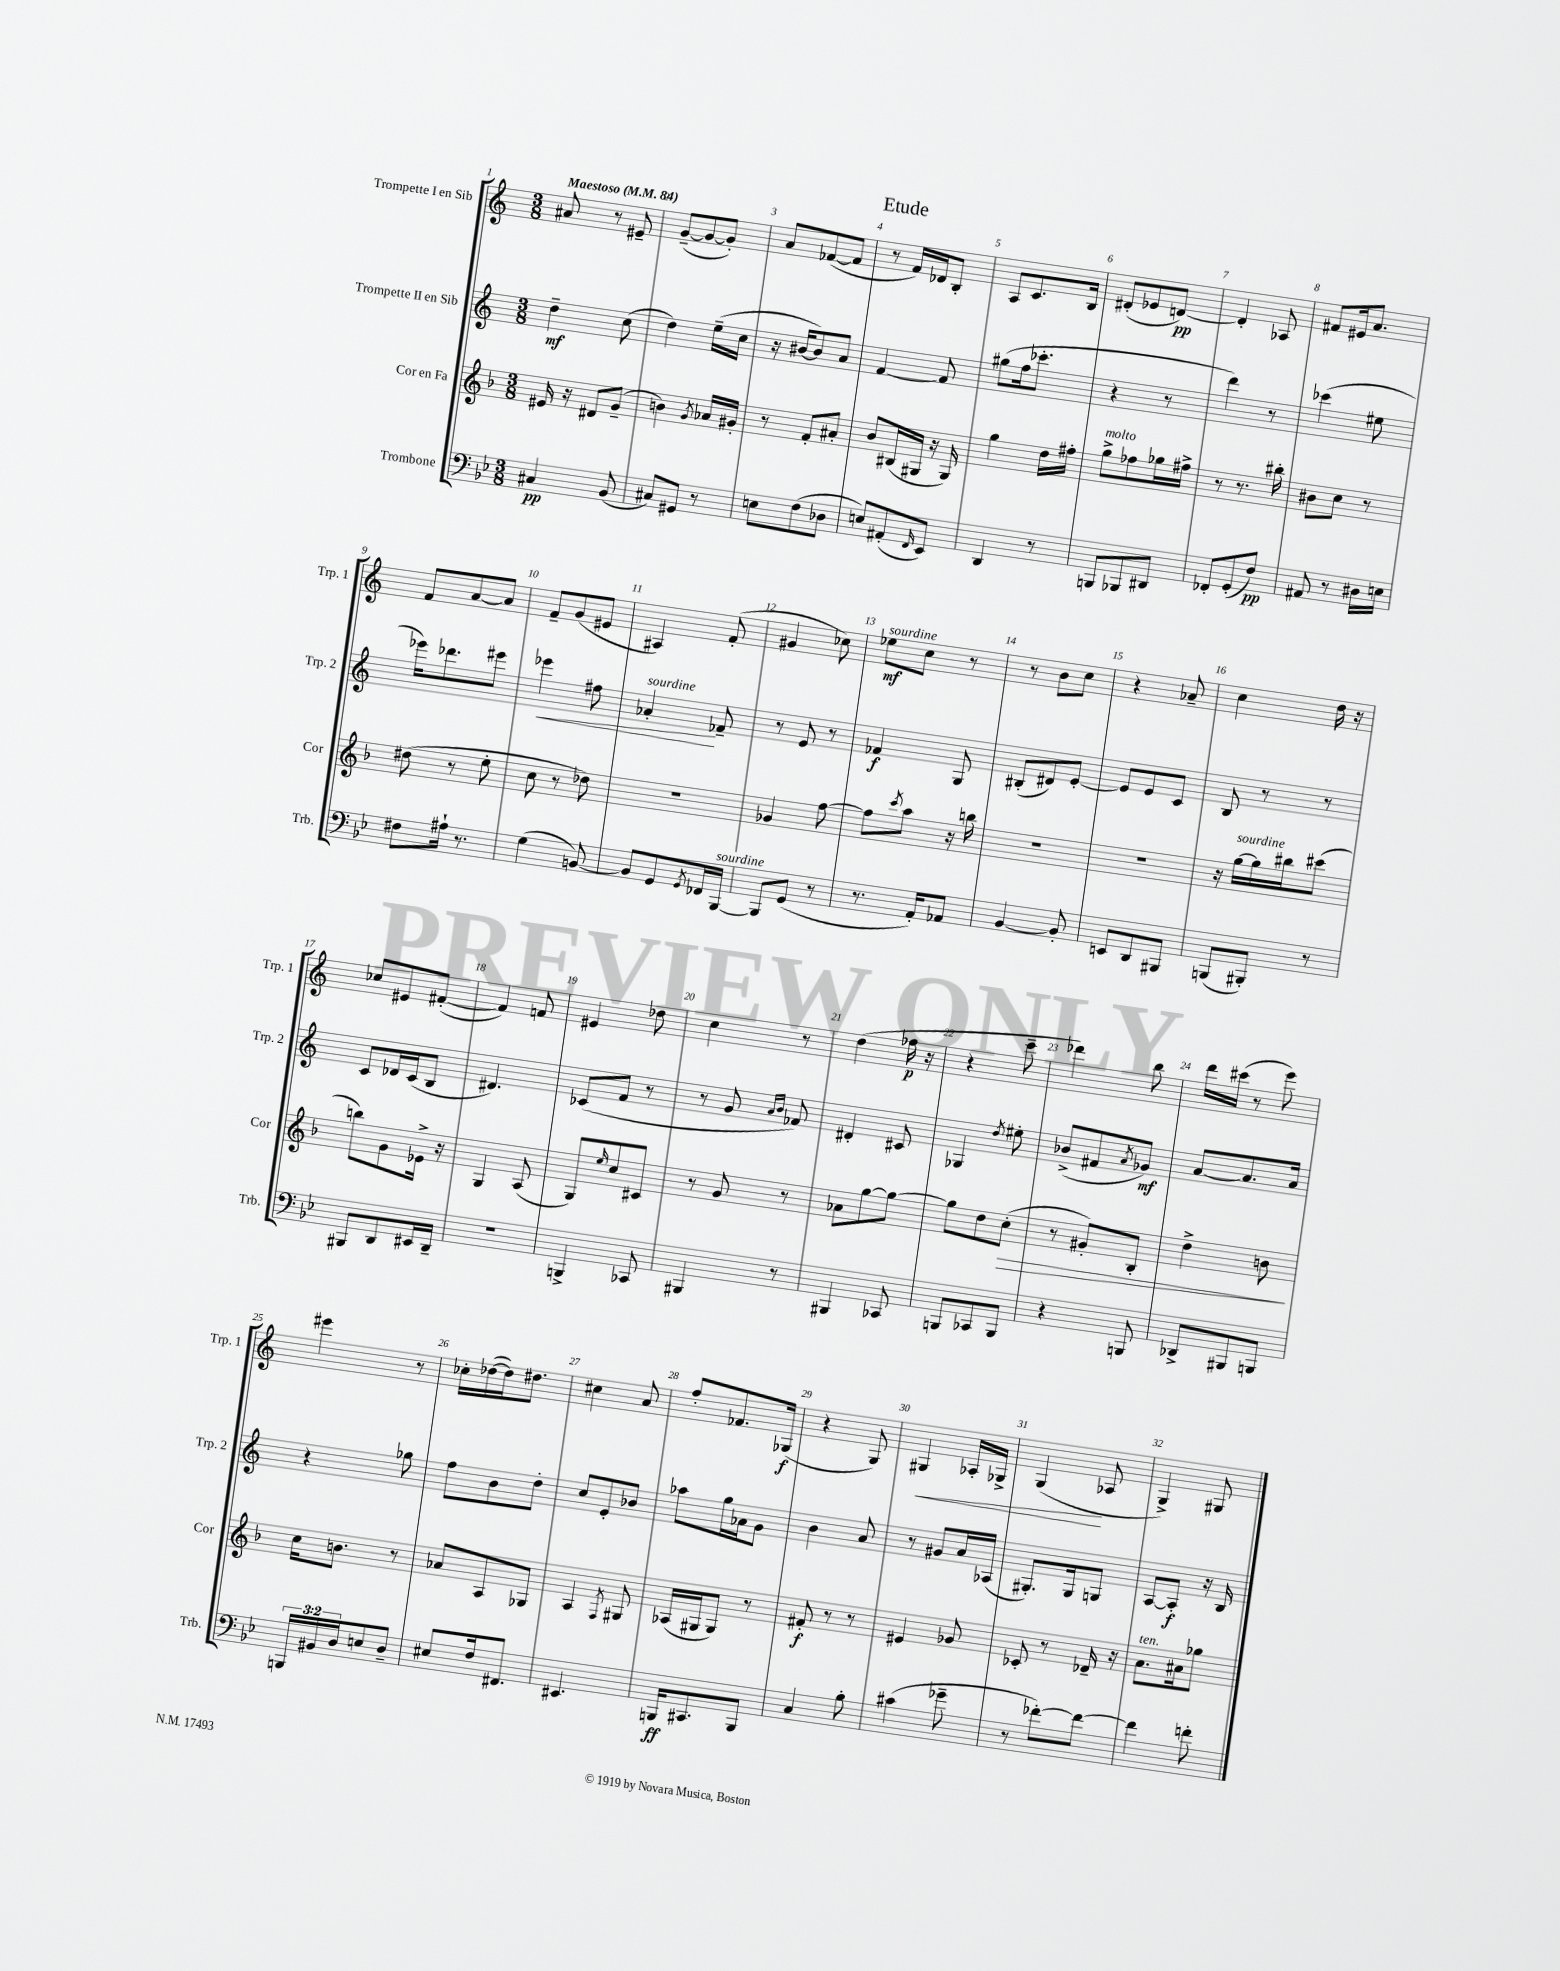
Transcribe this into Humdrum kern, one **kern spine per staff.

**kern	**dynam	**kern	**dynam	**kern	**dynam	**kern	**dynam
*part4	*part4	*part3	*part3	*part2	*part2	*part1	*part1
*staff4	*staff4	*staff3	*staff3	*staff2	*staff2	*staff1	*staff1
*I"Trombone	*	*I"Cor en Fa	*	*I"Trompette II en Sib	*	*I"Trompette I en Sib	*
*I'Trb.	*	*I'Cor	*	*I'Trp. 2	*	*I'Trp. 1	*
*clefF4	*	*clefG2	*	*clefG2	*	*clefG2	*
*k[b-e-]	*	*k[b-]	*	*k[]	*	*k[]	*
*M3/8	*	*M3/8	*	*M3/8	*	*M3/8	*
*MM84	*	*MM84	*	*MM84	*	*MM84	*
=1	=1	=1	=1	=1	=1	=1	=1
!	!	!	!	!	!	!LO:TX:a:B:t=Maestoso	!
4C#X/	pp	16e#X/	.	4dd~\	mf	8a#X/	.
.	.	16r	.	.	.	.	.
.	.	8d#X/L	.	.	.	8r	.
(8BB-/	.	(8g~/J	.	(8cc\	.	8e#X~/	.
=2	=2	=2	=2	=2	=2	=2	=2
8C#X/L)	.	4bn\)	.	4dd\)	.	([8g~/L	.
8GG#X/J	.	.	.	.	.	8g/_	.
.	.	8qg/	.	.	.	.	.
8r	.	16a-X/LL	.	(16ee~\LL	.	8g'/J])	.
.	.	16g#X'/JJ	.	16cc\JJ	.	.	.
=3	=3	=3	=3	=3	=3	=3	=3
8En\L	.	8r	.	16r	.	8a/L	.
.	.	.	.	[16b#X/KL	.	.	.
(8F\	.	8f'/L	.	8b#/])	.	([8f-X/	.
8D-X\J	.	8a#X'/J	.	8a/J	.	8f-/J]	.
=4	=4	=4	=4	=4	=4	=4	=4
8En/L)	.	8b-/L	.	[4f/	.	8r	.
(8AA#X'/	.	(16B#X/L	.	.	.	16f/LL)	.
.	.	16G#X/JJ	.	.	.	16d-X/J	.
16qqFF/	.	.	.	.	.	.	.
8EE-/J)	.	16r	.	8f/]	.	8B'/J	.
.	.	16G#/)	.	.	.	.	.
=5	=5	=5	=5	=5	=5	=5	=5
4DD/	.	4gg\	.	(8gg#X\L	.	8A/L	.
.	.	.	.	16ff\k	.	8.c/	.
.	.	.	.	8.ccc-X'\J	.	.	.
8r	.	16dd\LL	.	.	.	.	.
.	.	16ff#X'\JJ	.	.	.	16B/Jk	.
=6	=6	=6	=6	=6	=6	=6	=6
!	!	!LO:TX:a:i:t=molto	!	!	!	!	!
8BBBn/L	.	8gg^\L	.	4r	.	(8d#X'/L	.
8BBB-X/	.	8ff-X\	.	.	.	8e-X/	.
8DD#X/J	.	16gg-X\L	.	8r	.	[8dn/J)	pp
.	.	16ff#X^\JJ	.	.	.	.	.
=7	=7	=7	=7	=7	=7	=7	=7
8FF-X'/L	.	8r	.	4ddd\)	.	4d'/]	.
(8GG'/	.	8.r	.	.	.	.	.
8F/J)	pp	.	.	8r	.	8A-X/	.
.	.	16bb#X'\	.	.	.	.	.
=8	=8	=8	=8	=8	=8	=8	=8
8AA#X/	.	8b#X\L	.	(4ccc-X\	.	8f#X/L	.
8r	.	8cc\J	.	.	.	16e#X/k	.
.	.	.	.	.	.	8.a/J	.
16D#X\LL	.	8r	.	8ee#X\	.	.	.
16En\JJ	.	.	.	.	.	.	.
!!LO:LB:g=z
=9	=9	=9	=9	=9	=9	=9	=9
8F#X\L	.	(8dd#X\	.	16eee-X\KL)	.	8f/L	.
.	.	.	.	8.ddd-X\	.	.	.
16A#X`\Jk	.	8r	.	.	.	[8a/	.
8.r	.	.	.	.	.	.	.
.	.	8ee'\	.	8eee#X\J	.	8a/J]	.
=10	=10	=10	=10	=10	=10	=10	=10
!	!	!	!	!	!LO:HP:b	!	!
(4G\	.	8cc\	.	4eee-X\	<	8f~/L	.
.	.	8r	.	.	.	(8g/	.
[8BBn/)	.	8dd-X\)	.	8ff#X\	.	8e#X/J	.
=11	=11	=11	=11	=11	=11	=11	=11
!	!	!	!	!LO:TX:a:i:t=sourdine	!	!	!
8BB/L]	.	4.r	.	4a-X'/	.	4A#X/)	.
8GG/	.	.	.	.	.	.	.
8qGG/	.	.	.	.	.	.	.
16FF-X/L	.	.	.	8f-X~/	[	(8f'/	.
!LO:TX:a:i:t=sourdine	!	!	!	!	!	!	!
[16BBB-/JJ	.	.	.	.	.	.	.
=12	=12	=12	=12	=12	=12	=12	=12
8BBB-/L]	.	4g-X/	.	8r	.	4g#X/	.
(8GG/J	.	.	.	8e/	.	.	.
8r	.	[8ff\	.	8r	.	8cc-X\)	.
=13	=13	=13	=13	=13	=13	=13	=13
!	!	!	!	!	!	!LO:TX:a:i:t=sourdine	!
8.r	.	8ff\L]	.	4f-X/	f	8ee-X\L	mf
.	.	8qccc/	.	.	.	.	.
.	.	8aa\J	.	.	.	8cc\J	.
16AA'/KL)	.	.	.	.	.	.	.
8AA-X/J	.	16r	.	8G/	.	8r	.
.	.	16bbn\	.	.	.	.	.
=14	=14	=14	=14	=14	=14	=14	=14
[4BB-/	.	4.r	.	(8B#X'/L	.	8r	.
.	.	.	.	8d#X/)	.	8b\L	.
8BB-'/]	.	.	.	[8e'/J	.	8cc\J	.
=15	=15	=15	=15	=15	=15	=15	=15
8EEn/L	.	4.r	.	8e/L]	.	4r	.
8DD/	.	.	.	8e/	.	.	.
8BBB#X/J	.	.	.	8c/J	.	8a-X~/	.
=16	=16	=16	=16	=16	=16	=16	=16
(8BBBn/L	.	16r	.	8B/	.	4cc\	.
!	!	!LO:TX:a:i:t=sourdine	!	!	!	!	!
.	.	[16gg\LL	.	.	.	.	.
8BBB#X'/J)	.	16gg\]	.	8r	.	.	.
.	.	16bb#X\J	.	.	.	.	.
8r	.	(8ccc#X\J	.	8r	.	16dd\	.
.	.	.	.	.	.	16r	.
!!LO:LB:g=z
=17	=17	=17	=17	=17	=17	=17	=17
8BBB#X/L	.	8bbn\L)	.	8c/L	.	8cc-X/L	.
8DD/	.	8g\	.	16d-X/L	.	8e#X/	.
.	.	.	.	(16c/J	.	.	.
16EE#X/L	.	16e-X^\Jk	.	8B/J	.	([8f#X'/J	.
16DD~/JJ	.	16r	.	.	.	.	.
=18	=18	=18	=18	=18	=18	=18	=18
4.r	.	4G/	.	4.d#X/)	.	4f#/])	.
.	.	(8A/	.	.	.	8fn/	.
=19	=19	=19	=19	=19	=19	=19	=19
4BBBn^/	.	8G/L)	.	(8c-X/L	.	4e#X/	.
.	.	16qqee/	.	.	.	.	.
.	.	8cc/	.	8f/J	.	.	.
8CC-X/	.	8c#X/J	.	8r	.	8dd-X\	.
=20	=20	=20	=20	=20	=20	=20	=20
4BBB#X/	.	8r	.	8r	.	4cc\	.
.	.	8g/	.	8g/	.	.	.
.	.	.	.	16qqa/LL	.	.	.
.	.	.	.	16qqb/JJ	.	.	.
8r	.	8r	.	8f-X/)	.	8r	.
=21	=21	=21	=21	=21	=21	=21	=21
4BBB#X/	.	8a-X\L	.	4d#X'/	.	(4dd\	.
.	.	[8gg\	.	.	.	.	.
8CC-X/	.	8gg\J_	.	8c#X/	.	16ff-X\	p
.	.	.	.	.	.	16r	.
=22	=22	=22	=22	=22	=22	=22	=22
8BBBn/L	.	8gg\L]	.	4G-X/	.	4r	.
8CC-X/	.	8dd\	.	.	.	.	.
.	.	.	.	8qdd/	.	.	.
!	!	!	!LO:HP:b	!	!	!	!
8BBB/J	.	(8cc'\J	>	8ee#X'\	.	8ccc~\	.
=23	=23	=23	=23	=23	=23	=23	=23
4r	.	8r	.	(8b-X^/L	.	4ddd-X\)	.
.	.	8g#X'/L)	.	8f#X/	.	.	.
.	.	.	.	8qa/	.	.	.
8BBBn/	.	8B-'/J	.	8g-X/J)	mf	8bb\	.
=24	=24	=24	=24	=24	=24	=24	=24
8DD-X^/L	.	4dd^\	.	[8a/L	.	16ddd\LL	.
.	.	.	.	.	.	(16ccc#X\JJ	.
8BBB#X/	.	.	.	8.a/]	.	8r	.
8BBBn/J	.	8bn\	.	.	.	8eee\)	.
.	.	.	.	16a/Jk	.	.	.
.	.	.	]	.	.	.	.
!!LO:LB:g=z
=25	=25	=25	=25	=25	=25	=25	=25
24BBBn/LL	.	16cc\KL	.	4r	.	4eee#X\	.
24BB#X/	.	.	.	.	.	.	.
.	.	8.bn\J	.	.	.	.	.
24D/J	.	.	.	.	.	.	.
8En/	.	.	.	.	.	.	.
8D~/J	.	8r	.	8gg-X\	.	8r	.
=26	=26	=26	=26	=26	=26	=26	=26
8E#X/L	.	8a-X/L	.	8ff\L	.	16cc-X'\LL	.
.	.	.	.	.	.	([16dd-X\	.
16F/k	.	8A/	.	8b\	.	16dd-\J])	.
8.FF#X/J	.	.	.	.	.	8.dd#X\J	.
.	.	8G-X/J	.	8dd'\J	.	.	.
=27	=27	=27	=27	=27	=27	=27	=27
4.EE#X/	.	4A/	.	8cc/L	.	4cc#X\	.
.	.	.	.	8e'/	.	.	.
.	.	8qF/	.	.	.	.	.
.	.	8G#X/	.	8b-X/J	.	8a/	.
=28	=28	=28	=28	=28	=28	=28	=28
16BBBn/KL	ff	(16A-X/LL	.	8aa-X\L	.	8ff'/L	.
8.CC#X/	.	16G#X/J	.	.	.	.	.
.	.	8G#/J)	.	16gg\L	.	8.f-X/	.
.	.	.	.	16a-X\J	.	.	.
8BBB/J	.	8r	.	8g\J	.	.	.
.	.	.	.	.	.	(16G-X/Jk	f
=29	=29	=29	=29	=29	=29	=29	=29
4C/	.	8f#X'/	f	4b\	.	4r	.
.	.	8r	.	.	.	.	.
8B-'\	.	8r	.	8a/	.	8G/)	.
=30	=30	=30	=30	=30	=30	=30	=30
!	!	!	!	!	!	!	!LO:HP:b
(4c#X\	.	4e#X/	.	8r	.	4G#X/	<
.	.	.	.	8g#X/L	.	.	.
8g-X~\	.	8g-X/	.	16a/L	.	16A-X'/LL	.
.	.	.	.	(16A-X/JJ	.	16G-X^/JJ	.
=31	=31	=31	=31	=31	=31	=31	=31
8r	.	8c-X'/	.	8.G#X'/L)	.	(4G/	.
[8f-X'\L)	.	8r	.	.	.	.	.
.	.	.	.	16G#/k	.	.	.
8f-\J_	.	16d-X~/	.	8Gn/J	.	8A-X/	[
.	.	16r	.	.	.	.	.
=32	=32	=32	=32	=32	=32	=32	=32
!	!	!LO:TX:a:i:t=ten.	!	!	!	!	!
4f-\]	.	8.a\L	.	[8A/L	.	4G^/)	.
.	.	.	.	8A'/J]	f	.	.
.	.	16a#X\k	.	.	.	.	.
8fn'\	.	8gg-X\J	.	16r	.	8G#X/	.
.	.	.	.	16B/	.	.	.
==	==	==	==	==	==	==	==
*-	*-	*-	*-	*-	*-	*-	*-
